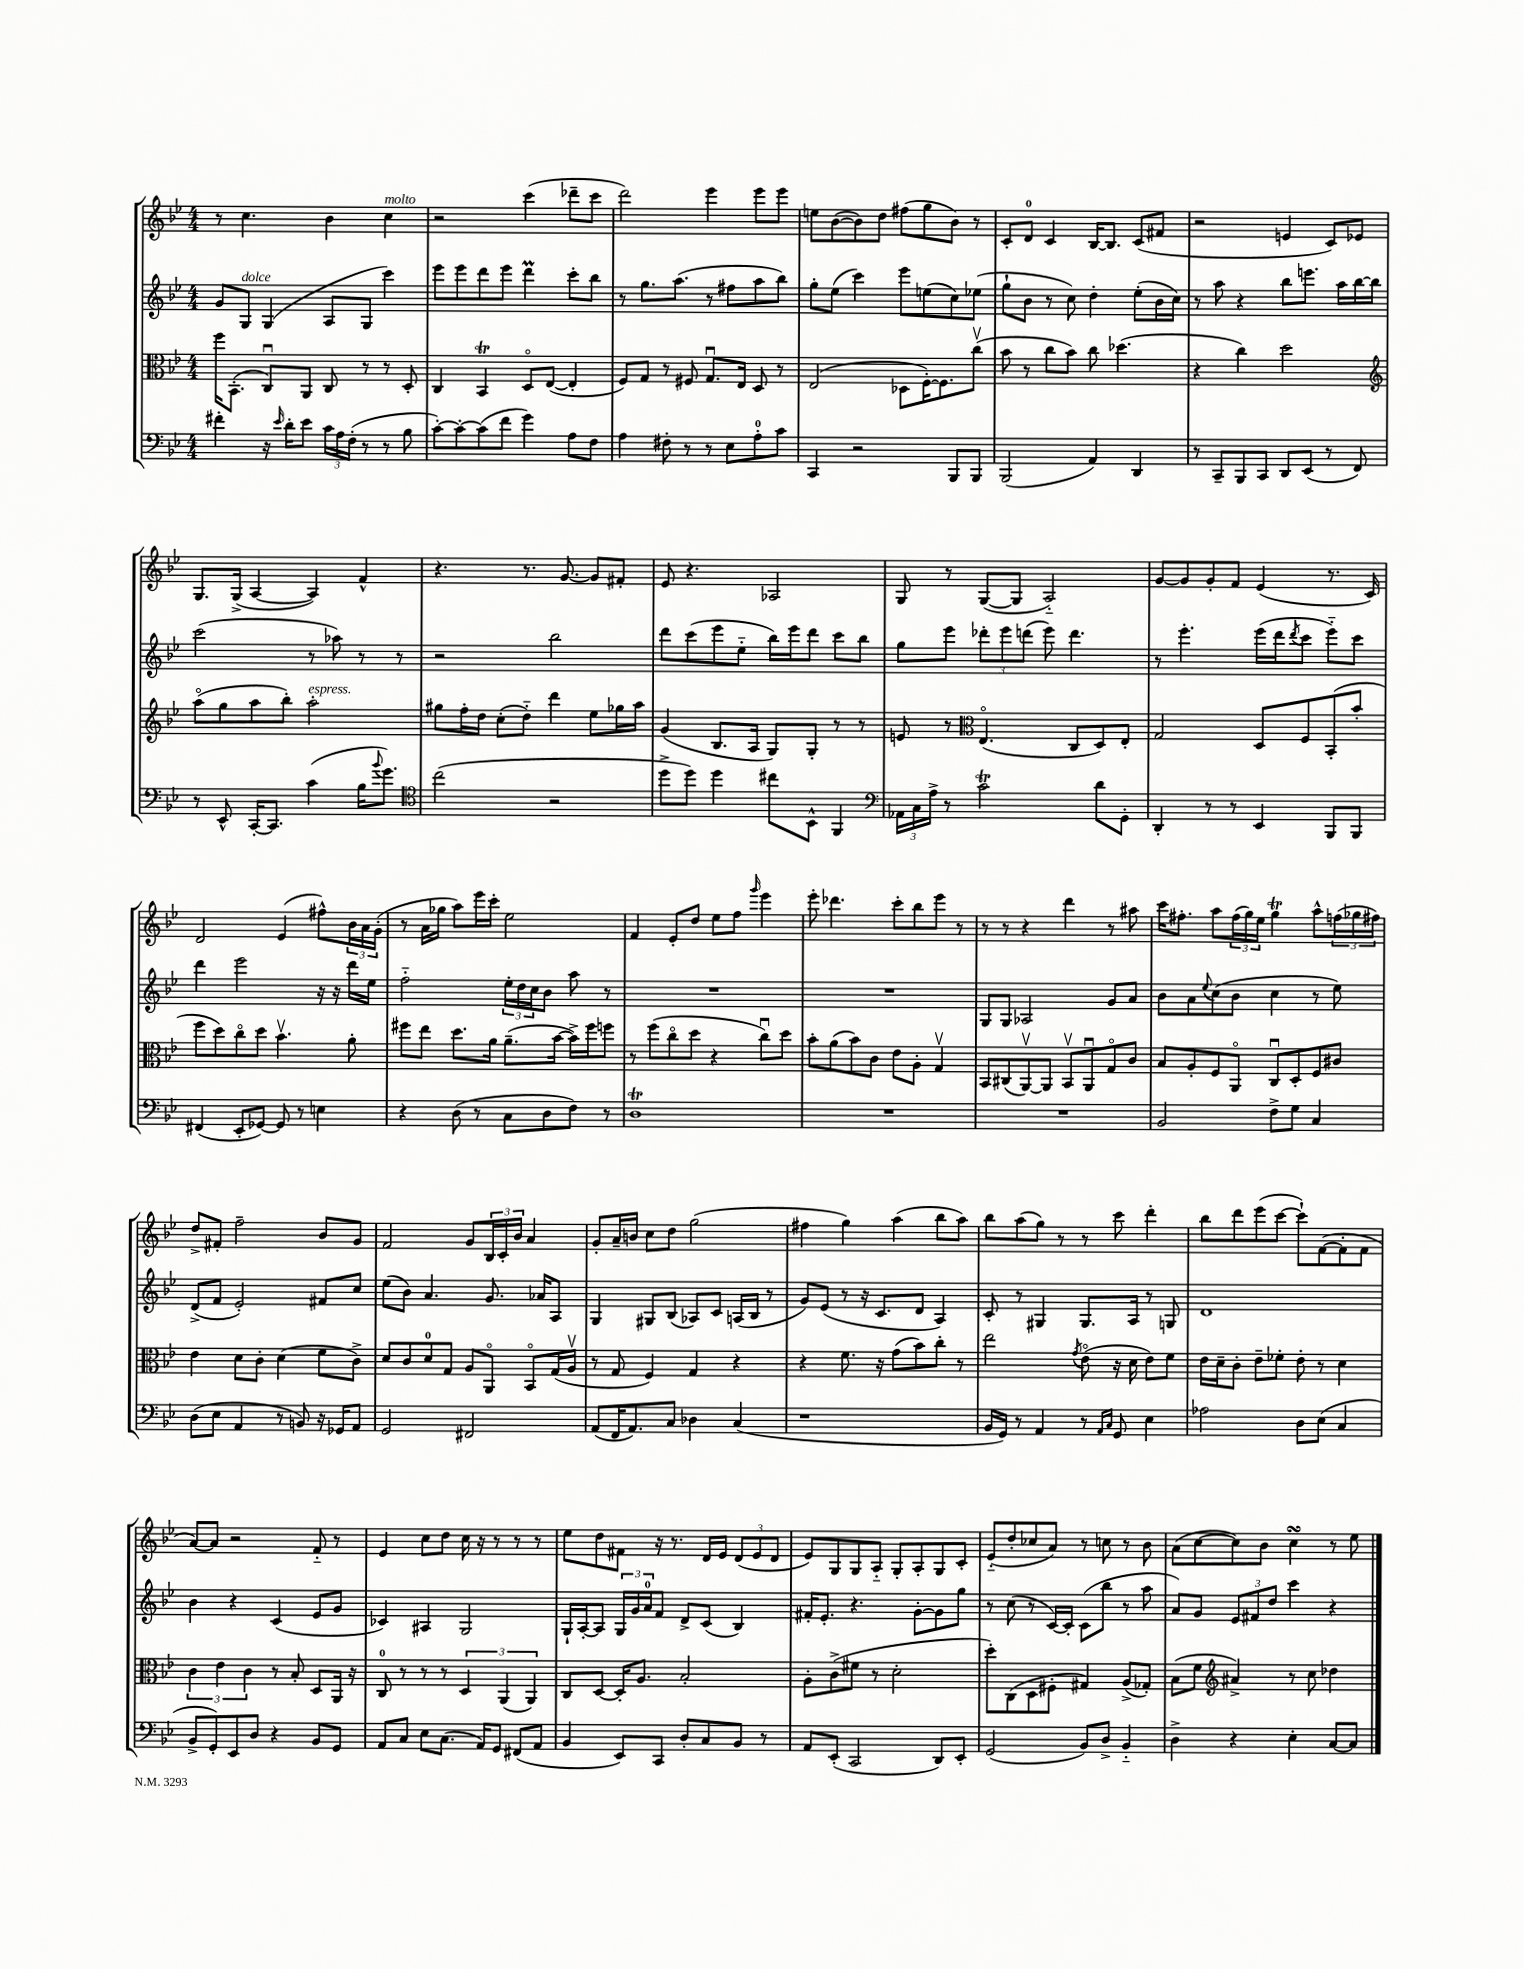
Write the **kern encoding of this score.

**kern	**kern	**kern	**kern
*staff4	*staff3	*staff2	*staff1
*clefF4	*clefC3	*clefG2	*clefG2
*k[b-e-]	*k[b-e-]	*k[b-e-]	*k[b-e-]
*M4/4	*M4/4	*M4/4	*M4/4
4f#'	16ff	8g	8r
.	(8.BB-'	.	.
.	.	8G	4.cc
16r	8Cu)	(4G	.
16qqe-	.	.	.
16d'	.	.	.
8e-	8AA	.	.
24c	8C	8A	4b-
24A	.	.	.
(24F'	.	.	.
8r	8r	8G	.
8r	8r	4ccc)	4cc
8B-	8D'	.	.
=	=	=	=
[8c')	4C	8eee-	2r
8c'_	.	8eee-	.
(8c]	4BB-	8ddd	.
8f	.	8eee-	.
4g)	8Do	4ddd	(4ccc
.	([8E-	.	.
8A	4E-']	8ccc'	8ddd-~
8F	.	8bb-	8ccc
=	=	=	=
4A	8F)	8r	2ddd)
.	8G	8.gg	.
8F#'	8r	.	.
.	.	(8.aa	.
8r	8F#	.	.
8r	8.Gu	8r	4eee-
8E-	.	8ff#	.
.	16E-	.	.
8A'	8D	8aa	8eee-
8c	8r	8bb-)	8eee-
=	=	=	=
4CC	(2E-	8gg'	8ee
.	.	(8ee-	([8b-
2r	.	4ccc)	8b-])
.	.	.	8dd
.	8D-	8eee-	(8ff#
.	[16F')	(8ee	8gg
.	8.F]	.	.
8BBB-	.	8cc)	8b-)
8BBB-	(8ccv	(8ee-	8r
=	=	=	=
(2BBB-	8b-	8gg`	8c'
.	8r	8b-	8d
.	8cc	8r	4c
.	8b-)	8cc)	.
4AA)	8cc	4dd'	[16B-
.	.	.	8.B-]
.	(4.dd-	.	.
4DD	.	(8ee-'	(8c
.	.	16b-	8f#
.	.	16cc)	.
=	=	=	=
8r	4r	8r	2r
8CC~	.	8aa	.
8BBB-	4cc)	4r	.
8CC	.	.	.
8DD	2dd	8bb-	4e
(8EE-	.	8.eee	.
8r	.	.	8c)
.	.	16aa	.
8FF)	.	[16bb-	8e-
.	.	16bb-]	.
=	=	=	=
*	*clefG2	*	*
8r	(8aao	(2ccc	8.G
8EE-^^	8gg	.	.
.	.	.	(16G^
[16CC'	8aa	.	[4A
8.CC]	.	.	.
.	8bb-')	.	.
(4c	2aa'	8r	4A])
.	.	8aa-)	.
16B-	.	8r	4f^^
8qqb-	.	.	.
8.g)	.	.	.
.	.	8r	.
=	=	=	=
*clefC4	*	*	*
(2cc	8gg#	2r	4.r
.	16ff'	.	.
.	16dd	.	.
.	(8cc'	.	.
.	8dd'~)	.	8.r
2r	4ddd	2bb-	.
.	.	.	[8.g
.	8ee-	.	8g]
.	16gg-	.	8f#'
.	16aa	.	.
=	=	=	=
8dd^	(4g	8ddd	8e-
8dd)	.	(8ccc	4.r
4dd	8.B-	8eee-	.
.	.	8ee-'~	.
.	16A	.	.
8cc#	8G)	16bb-)	2A-
.	.	16eee-	.
8BB-^^	8G'	8ddd	.
4FF	8r	8ccc	.
.	8r	8bb-	.
=	=	=	=
*clefF4	*	*	*
24AA-	8e	8gg	8G
24C	.	.	.
24A^	.	.	.
8r	8r	8eee-	8r
*	*clefC3	*	*
2c	(4.E-o	12ddd-'	([8G
.	.	12eee-	.
.	.	.	8G]
.	.	(12ddd	.
.	.	8eee-)	2A'~)
.	8C	4.ddd	.
8d	8D)	.	.
8GG'	8E-'	.	.
=	=	=	=
4DD'	2G	8r	[8g
.	.	4.eee-'	8g]
8r	.	.	8g'
8r	.	.	8f
4EE-	8D	(16eee-	(4e-
.	.	16ddd	.
.	.	8qddd	.
.	8F	8ccc	.
8BBB-	(8BB-'	8eee-'~)	8.r
8BBB-	8b-'	8ccc	.
.	.	.	16c)
=	=	=	=
(4FF#	8ff	4ddd	2d
.	8dd)	.	.
8EE-'	8cco	2eee-	.
[8GG-)	8dd	.	.
8GG-]	4.b-v	.	(4e-
8r	.	.	.
4E	.	16r	8ff#^^)
.	.	16r	.
.	8a'	16ddd	24b-
.	.	.	24a
.	.	16ee-	.
.	.	.	(24g'
=	=	=	=
4r	8ff#	2ff'~	8r
.	8ee-	.	16a
.	.	.	16gg-
(8D	8.dd	.	8aa)
8r	.	.	16eee-
.	16a	.	16ccc'
8C	(8.a~	24ee-'	2ee-
.	.	24dd	.
.	.	24cc	.
8D	.	8b-	.
.	[16b-	.	.
8F)	16b-^])	8aa	.
.	16ff#	.	.
8r	8ff	8r	.
=	=	=	=
1D	8r	1r	4f
.	(8ff	.	.
.	8cco	.	8e-'
.	8dd	.	8dd
.	4r	.	8ee-
.	.	.	8ff
.	.	.	16qqggg
.	8ccu)	.	4eee-
.	8dd	.	.
=	=	=	=
1r	8b-'	1r	8eee-'
.	(8a	.	4.ddd-
.	8b-)	.	.
.	8c	.	.
.	8e-	.	8ccc'
.	8A'	.	8bb-
.	4Gv	.	8eee-
.	.	.	8r
=	=	=	=
1r	8BB-	8G	8r
.	(8C#	8G	8r
.	[8AAv)	2A-	4r
.	8AA]	.	.
.	8BB-v	.	4ddd
.	8AAu	.	.
.	8Go	8g	8r
.	8c	8a	8aa#
=	=	=	=
2BB-	8B-	8b-	16ccc
.	.	.	8.ff#'
.	8A'	8a	.
.	.	8qqee-	.
.	8F	(8cc	8aa
.	8AAo	8b-	(24ff#
.	.	.	24gg)
.	.	.	24ee-
8F^	8Cu	4cc	4gg
8G	8D'	.	.
4C	8F	8r	8aa^^
.	8c#	8ee-)	(24ff
.	.	.	24gg-
.	.	.	24ff#)
=	=	=	=
(8D	4e-	(8d^	8dd^
8E-	.	8f	8f#'
4AA	8d	2e-')	2ff~
.	8c'	.	.
8r	(4d	.	.
8BB)	.	.	.
16r	8f	8f#	8b-
16GG-	.	.	.
8AA	8c^)	8cc	8g
=	=	=	=
2GG	8d	(8ee-	2f
.	8c	8b-)	.
.	8d	4.a	.
.	8G	.	.
2FF#	8A	.	8g
.	8AAo	8.g	24B-
.	.	.	24c'
.	.	.	24b-
.	8BB-o	.	4a
.	.	16a-	.
.	(16G	8A	.
.	16Av	.	.
=	=	=	=
(8AA	8r	4G	8g'
16FF	8G	.	16a~
8.AA)	.	.	16b
.	4F)	8G#	8cc
8C	.	(8B-	8dd
4D-	4G	8A-)	(2gg
.	.	8c	.
(4C	4r	(16A	.
.	.	16B-	.
.	.	8r	.
=	=	=	=
1r	4r	8g)	4ff#
.	.	(8e-	.
.	8.f	8r	4gg)
.	.	16r	.
.	16r	8.c	.
.	(8g	.	(4aa
.	8b-)	8d	.
.	8cc'	4A)	8bb-
.	8r	.	8aa)
=	=	=	=
16BB-	2ee-	8c'	8bb-
16GG)	.	.	.
8r	.	8r	(8aa
4AA	.	4G#	8gg)
.	.	.	8r
.	8qg	.	.
8r	(8e-o	8.G#	8r
16qqAA	.	.	.
16qqC	.	.	.
8GG	16r	.	8ccc
.	16d	16A	.
4E-	8e-)	8r	4ddd'
.	8f	8G	.
=	=	=	=
2A-	16e-	1d	8bb-
.	16d~	.	.
.	8c'	.	8ddd
.	8e-~	.	(8eee-
.	8f-'	.	[8ccc
8D	8e-'	.	8ccc`])
(8E-	8r	.	([8f
4C	4d	.	8f']
.	.	.	8f
=	=	=	=
8BB-^	6c	4b-	[8a)
8GG')	.	.	8a]
.	6e-	.	.
8EE-	.	4r	2r
.	6c	.	.
8D	.	.	.
4r	8r	(4c	.
.	8B-'	.	.
8BB-	8D	8e-	8f'~
8GG	16AA	8g	8r
.	16r	.	.
=	=	=	=
8AA	8C	4c-)	4e-
8C	8r	.	.
8E-	8r	4A#	8cc
(8.C	8r	.	8dd
.	6D	2G	16cc
16AA)	.	.	16r
8GG	.	.	8r
.	(6AA	.	.
(8FF#	.	.	8r
.	6AA)	.	.
8AA	.	.	8r
=	=	=	=
4BB-	8C	16G`	8ee-
.	.	[16A'	.
.	[8D	8A]	8dd
8EE-)	16D']	24G	8f#
.	.	24g	.
.	8.A	.	.
.	.	24a	.
8CC	.	8f	16r
.	.	.	8.r
8D'	2B-'	8d^	.
8C	.	(8c	16d
.	.	.	16e-
8BB-	.	4B-)	(12d
.	.	.	12e-
8r	.	.	.
.	.	.	12d
=	=	=	=
8AA	8A'	16f#'	8e-)
.	.	8.e-'	.
(8EE-'	(8c^	.	8G
2CC	8f#	4.r	8G
.	8r	.	8A'~
.	2d'	.	8G'
.	.	[8g'	8A'
8DD)	.	8g]	8G
8EE-'	.	8gg	8c'
=	=	=	=
(2GG	8dd')	8r	(8e-'~
.	(8C	(8cc	8dd'
.	8D	8r	8cc-
.	8F#'	[16c)	8a)
.	.	16c']	.
8BB-)	4G#)	(8c	8r
8D^	.	8bb-	8cc
4BB-'~	(8A^	8r	8r
.	8G-')	8aa	8b-
=	=	=	=
4D^	(8B-	8a)	(8a
.	8f	8g	[8cc
*	*clefG2	*	*
4r	4a#^)	12e-	8cc])
.	.	12f#	.
.	.	.	8b-
.	.	12dd	.
4E-'	8r	4ccc	4cc
.	8cc	.	.
[8C	4dd-	4r	8r
8C]	.	.	8ee-
==	==	==	==
*-	*-	*-	*-
